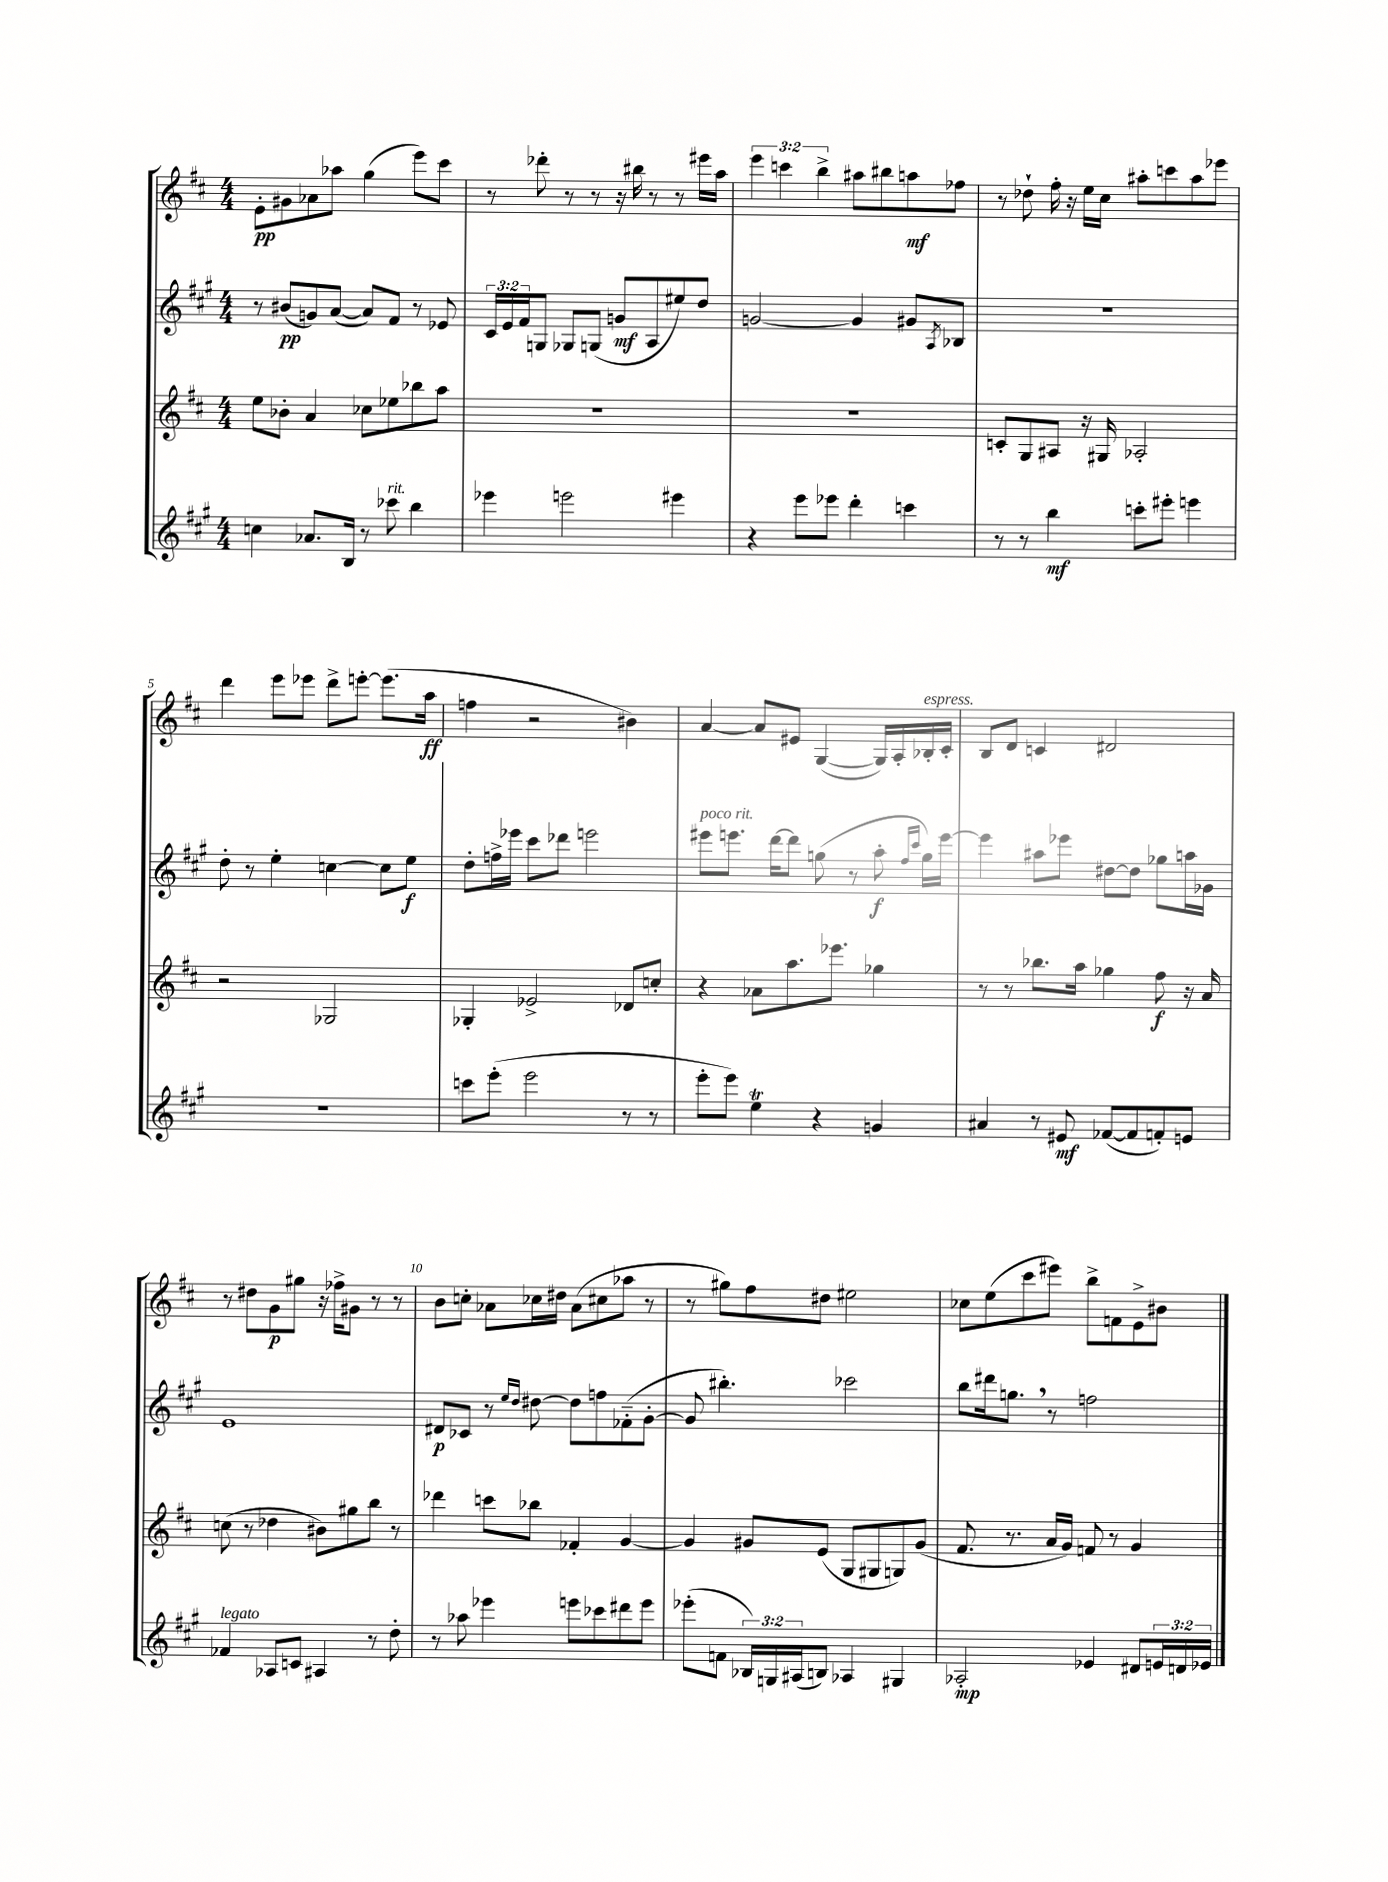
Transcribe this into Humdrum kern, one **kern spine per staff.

**kern	**kern	**kern	**kern
*staff4	*staff3	*staff2	*staff1
*clefG2	*clefG2	*clefG2	*clefG2
*k[f#c#g#]	*k[f#c#]	*k[f#c#g#]	*k[f#c#]
*M4/4	*M4/4	*M4/4	*M4/4
4cc\	8ee\L	8r	8e'\L
.	8b-'\J	(8b#/L	8g#\
8.a-/L	4a/	8g/)	8a-\
.	.	([8a/J	8aa-\J
16B/Jk	.	.	.
8r	8cc-\L	8a/]L)	(4gg\
8ccc-\	8ee-\	8f#/J	.
4bb\	8bb-\	8r	8eee\L)
.	8aa\J	8e-/	8ccc#\J
=	=	=	=
4eee-\	1r	24c#/LL	8r
.	.	24e/	.
.	.	24f#/J	.
.	.	8G/J	8ddd-'\
2eee\	.	8G-/L	8r
.	.	(8G/J	8r
.	.	8g/L	16r
.	.	.	16bb#\
.	.	8A/	8r
4eee#\	.	8ee#/)	8r
.	.	8dd/J	16eee#\LL
.	.	.	16aa\JJ
=	=	=	=
4r	1r	[2g/	6eee\
.	.	.	6ccc\
8eee\L	.	.	.
.	.	.	6bb^\
8eee-\J	.	.	.
4ddd'\	.	4g/]	8aa#\L
.	.	.	8bb#\
4ccc\	.	8g#/L	8aa\
.	.	8qA/	.
.	.	8B-/J	8ff-\J
=	=	=	=
8r	8c'/L	1r	8r
8r	8G/	.	8dd-`\
4bb\	8A#/J	.	16ff#'\
.	.	.	16r
.	16r	.	16ee\LL
.	16G#/	.	16cc#\JJ
8ccc'\L	2A-'/	.	8aa#'\L
8eee#'\J	.	.	8ccc\
4eee\	.	.	8aa#\
.	.	.	8eee-\J
=	=	=	=
1r	2r	8dd'\	4ddd\
.	.	8r	.
.	.	4ee'\	8eee\L
.	.	.	8eee-\J
.	2G-/	[4cc\	8ddd^\L
.	.	.	[8eee'\J
.	.	8cc\]L	(8.eee\]L
.	.	8ee\J	.
.	.	.	16aa\Jk
=	=	=	=
8ccc\L	4G-'/	8dd'\L	4ff\
(8eee'\J	.	16ff^\L	.
.	.	16eee-\JJ	.
2eee\	2e-^/	8ccc#\L	2r
.	.	8ddd-\J	.
.	.	2eee\	.
8r	8d-/L	.	4b#\)
8r	8cc'/J	.	.
=	=	=	=
8eee'\L	4r	8eee#\L	[4a/
8eee\J)	.	8.eee\J	.
4ee\	8a-\L	.	8a/]L
.	.	[16ddd\LK	.
.	8.aa\	8ddd\]J	8e#/J
4r	.	(8gg\	([4G/
.	8.eee-\J	.	.
.	.	8r	.
4g/	4gg-\	8aa'\	16G/]LL)
.	.	.	16A'/
.	.	16qqff#/LL	.
.	.	16qqccc#/JJ	.
.	.	16gg\LL)	16B-'/
.	.	[16eee\JJ	16c#'/JJ
=	=	=	=
4a#/	8r	4eee\]	8B/L
.	8r	.	8d/J
8r	8.bb-\L	8aa#\L	4c/
8e#/	.	8eee-\J	.
.	16aa\Jk	.	.
([8f-/L	4gg-\	[8dd#\L	2d#/
8f-/]	.	8dd#\]J	.
8f'/)	8ff#\	8gg-\L	.
8e/J	16r	16aa\L	.
.	16a/	16g-\JJ	.
=	=	=	=
4f-/	(8cc\	1e	8r
.	8r	.	8dd#\L
8A-/L	4dd-\	.	8g\
8c/J	.	.	8gg#\J
4A#/	8b#\L)	.	16r
.	.	.	16ff-^\LK
.	8gg#\	.	8g#\J
8r	8bb\J	.	8r
8dd'\	8r	.	8r
=	=	=	=
8r	4ddd-\	8d#/L	8b\L
8aa-\	.	8c-/J	8cc'\J
4eee-\	8ccc\L	8r	8a-\L
.	.	16qqee/LL	.
.	.	16qqdd/JJ	.
.	8bb-\J	[8dd#\	16cc-\L
.	.	.	16dd#\JJ
8eee\L	4f-'/	8dd#\]L	(8a-\L
8ccc-\	.	8ff\	8cc#\
8ddd#\	[4g/	(8f-'~\	8aa-\J
8eee\J	.	[8g#'\J	8r
=	=	=	=
(8eee-'\L	4g/]	8g#/]	8r
8f\J	.	4.bb#'\)	8gg#\L)
24B-/LL)	8g#/L	.	8ff#\
24G/	.	.	.
(24A#/J	.	.	.
8B/J)	(8e/J	.	8dd#\J
4A-/	8G/L	2ccc-\	2ee#\
.	8G#/	.	.
4G#/	8G/)	.	.
.	(8g#/J	.	.
=	=	=	=
2A-'/	8.f#/	8bb\L	8cc-\L
.	.	16ddd#\k	(8ee\
.	8.r	8.gg\J	.
.	.	.	8ccc#\
.	16a/LL	8r	8eee#\J)
.	16g/JJ)	.	.
4e-/	8f/	2ff\	8bb^\L
.	8r	.	8f\
8d#/L	4g/	.	8e^\
24e/L	.	.	8b#\J
24d/	.	.	.
24e-/JJ	.	.	.
==	==	==	==
*-	*-	*-	*-
